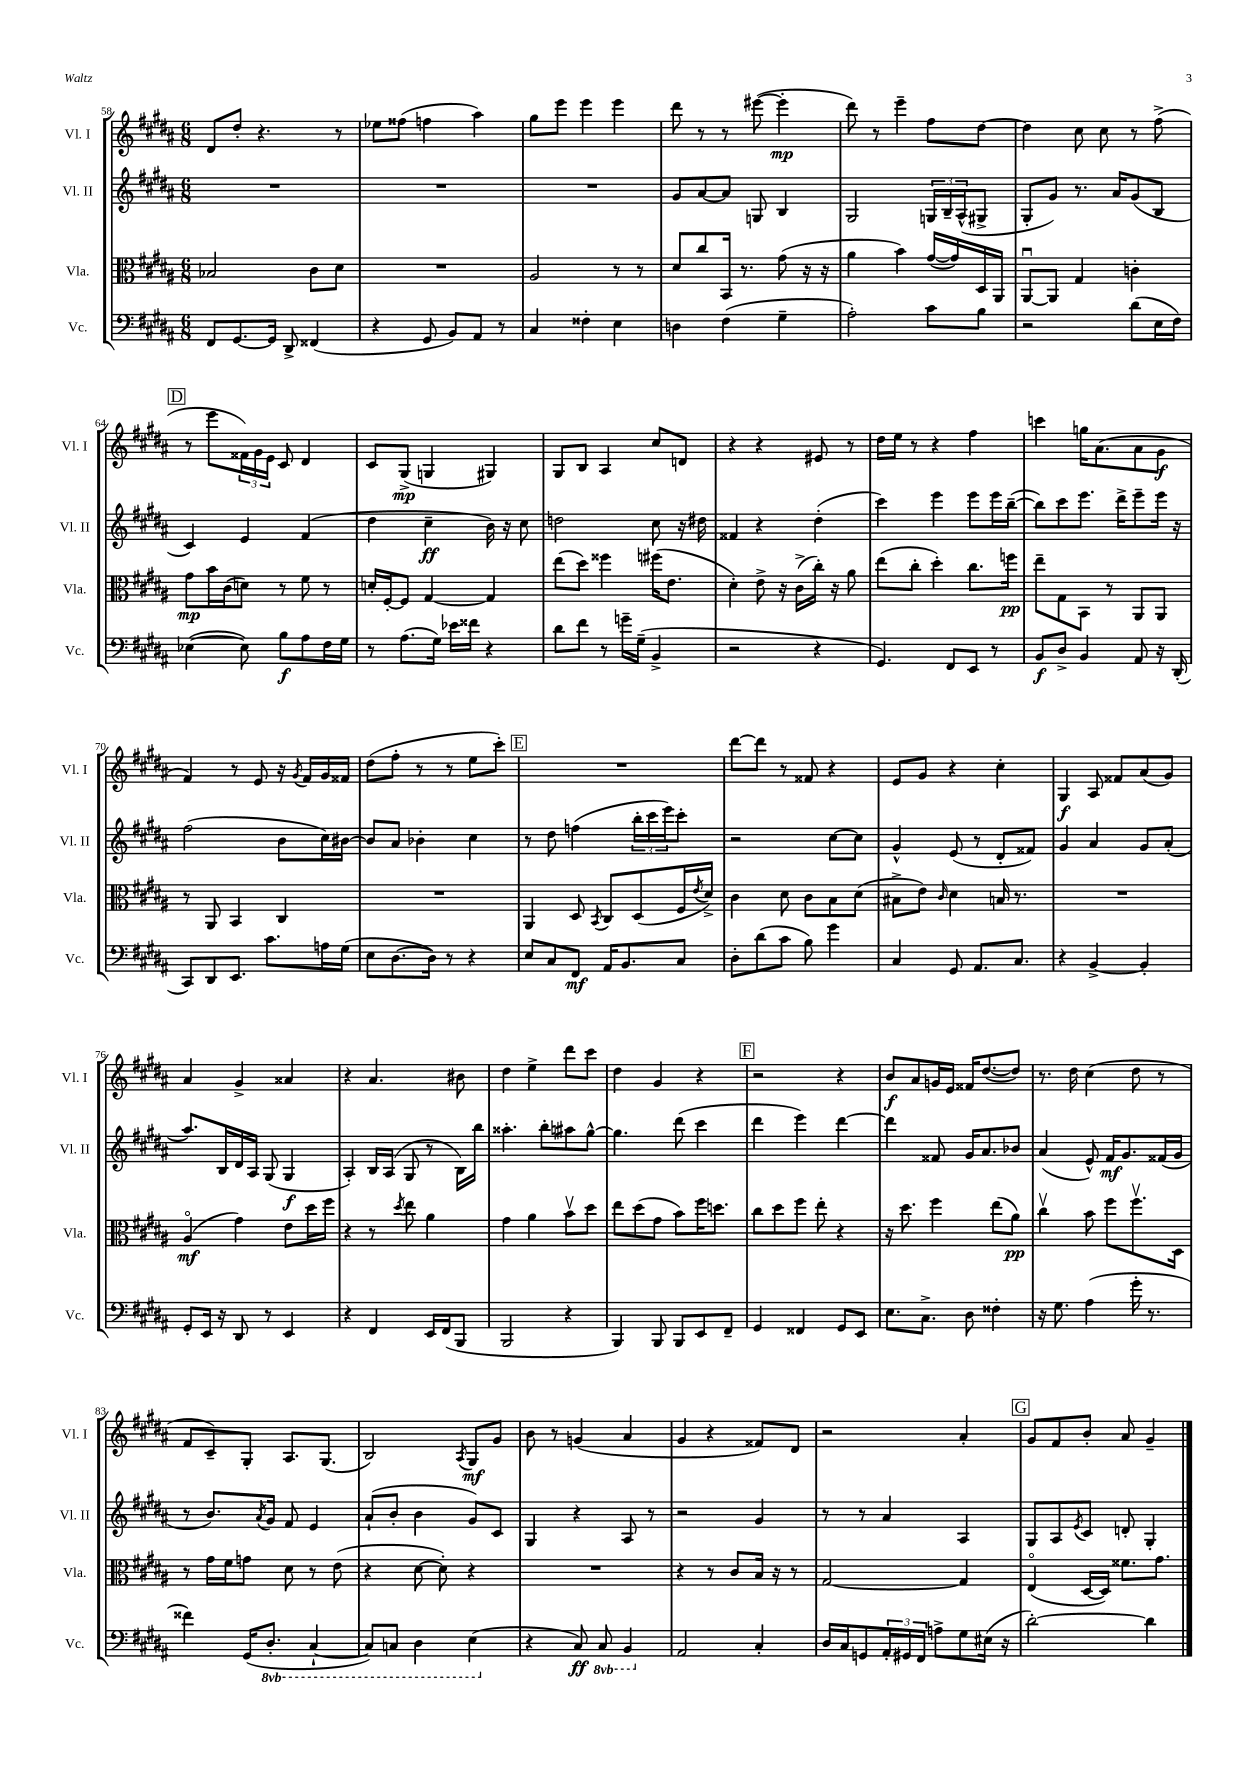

**kern	**dynam	**kern	**dynam	**kern	**dynam	**kern	**dynam
*part4	*part4	*part3	*part3	*part2	*part2	*part1	*part1
*staff4	*staff4	*staff3	*staff3	*staff2	*staff2	*staff1	*staff1
*I"Vc.	*	*I"Vla.	*	*I"Vl. II	*	*I"Vl. I	*
*I'Vc.	*	*I'Vla.	*	*I'Vl. II	*	*I'Vl. I	*
*clefF4	*	*clefC3	*	*clefG2	*	*clefG2	*
*k[f#c#g#d#a#]	*	*k[f#c#g#d#a#]	*	*k[f#c#g#d#a#]	*	*k[f#c#g#d#a#]	*
*M6/8	*	*M6/8	*	*M6/8	*	*M6/8	*
=58	=58	=58	=58	=58	=58	=58	=58
8FF#/L	.	2B-X/	.	2.r	.	8d#/L	.
[8.GG#/	.	.	.	.	.	8dd#'/J	.
.	.	.	.	.	.	4.r	.
16GG#/Jk]	.	.	.	.	.	.	.
8DD#^/	.	.	.	.	.	.	.
(4FF##X/	.	8c#\L	.	.	.	.	.
.	.	8d#\J	.	.	.	8r	.
=59	=59	=59	=59	=59	=59	=59	=59
4r	.	2.r	.	2.r	.	8ee-X\L	.
.	.	.	.	.	.	(8ff##X\J	.
8GG#/	.	.	.	.	.	4ffn\	.
8BB/L)	.	.	.	.	.	.	.
8AA#/J	.	.	.	.	.	4aa#\)	.
8r	.	.	.	.	.	.	.
=60	=60	=60	=60	=60	=60	=60	=60
4C#/	.	2A#/	.	2.r	.	8gg#\L	.
.	.	.	.	.	.	8eee\J	.
4F##X'\	.	.	.	.	.	4eee\	.
4E\	.	8r	.	.	.	4eee\	.
.	.	8r	.	.	.	.	.
=61	=61	=61	=61	=61	=61	=61	=61
4Dn\	.	8d#/L	.	8g#/L	.	8ddd#\	.
.	.	8cc#/	.	[8a#/	.	8r	.
(4F#\	.	16BB/Jk	.	8a#/J]	.	8r	.
.	.	8.r	.	.	.	.	.
.	.	.	.	8Gn/	.	([8eee#X\	.
4G#~\	.	(8g#\	.	4B/	.	4eee#'\]	mp
.	.	16r	.	.	.	.	.
.	.	16r	.	.	.	.	.
=62	=62	=62	=62	=62	=62	=62	=62
2A#'\)	.	4a#\	.	2G#/	.	8ddd#\)	.
.	.	.	.	.	.	8r	.
.	.	4b\)	.	.	.	4eee~\	.
8c#\L	.	([16g#/LL	.	24Gn/LL	.	8ff#\L	.
.	.	.	.	24B~/	.	.	.
.	.	16g#/])	.	.	.	.	.
.	.	.	.	(24A#^^/J	.	.	.
8B\J	.	16D#/	.	8G#X^/J	.	[8dd#\J	.
.	.	16AA#/JJ	.	.	.	.	.
=63	=63	=63	=63	=63	=63	=63	=63
2r	.	[8AA#u/L	.	8G#'/L	.	4dd#\]	.
.	.	8AA#/J]	.	8g#/J)	.	.	.
.	.	4G#/	.	8.r	.	8cc#\	.
.	.	.	.	.	.	8cc#\	.
.	.	.	.	16a#/KL	.	.	.
(8d#\L	.	4cn'\	.	(8g#/	.	8r	.
16E\L	.	.	.	8B/J	.	(8ff#^\	.
16F#\JJ)	.	.	.	.	.	.	.
!!LO:LB:g=z
!!LO:REH:place=s1:t=D
=64	=64	=64	=64	=64	=64	=64	=64
([4E-X\	.	8g#\L	mp	4c#/)	.	8r	.
.	.	16b\L	.	.	.	8eee\L	.
.	.	(16c#\J	.	.	.	.	.
8E-\])	.	8dn\J)	.	4e/	.	24f##X\L)	.
.	.	.	.	.	.	24g#\	.
.	.	.	.	.	.	24e\JJ	.
8B\L	f	8r	.	.	.	8c#/	.
8A#\	.	8f#\	.	(4f#/	.	4d#/	.
16F#\L	.	8r	.	.	.	.	.
16G#\JJ	.	.	.	.	.	.	.
=65	=65	=65	=65	=65	=65	=65	=65
8r	.	16dn'/LL	.	4dd#\	.	8c#/L	.
.	.	[16F#'/J	.	.	.	.	.
(8.A#\L	.	8F#/J]	.	.	.	(8G#^/J	mp
.	.	[4G#/	.	4cc#~\	ff	4Gn/	.
16G#\Jk)	.	.	.	.	.	.	.
16e-X\LL	.	.	.	.	.	.	.
16f##X\JJ	.	.	.	.	.	.	.
4r	.	4G#/]	.	16b\)	.	4G#X/)	.
.	.	.	.	16r	.	.	.
.	.	.	.	8cc#\	.	.	.
=66	=66	=66	=66	=66	=66	=66	=66
8d#\L	.	(8ee\L	.	2ddn\	.	8G#/L	.
8f#\J	.	8dd#\J)	.	.	.	8B/J	.
8r	.	4ff##X\	.	.	.	4A#/	.
16gn~\LL	.	.	.	.	.	.	.
(16G#~\JJ	.	.	.	.	.	.	.
4BB^/	.	(16ff#X\KL	.	8cc#\	.	8cc#/L	.
.	.	8.e\J	.	.	.	.	.
.	.	.	.	16r	.	8dn/J	.
.	.	.	.	16dd#X\	.	.	.
=67	=67	=67	=67	=67	=67	=67	=67
2r	.	4d#'\)	.	4f##X/	.	4r	.
.	.	8e^\	.	4r	.	4r	.
.	.	16r	.	.	.	.	.
.	.	(16c#^\LL	.	.	.	.	.
4r	.	16cc#'\JJ)	.	(4dd#'\	.	8e#X/	.
.	.	16r	.	.	.	.	.
.	.	8a#\	.	.	.	8r	.
=68	=68	=68	=68	=68	=68	=68	=68
4.GG#/)	.	(8ee\L	.	4ccc#\)	.	16dd#\LL	.
.	.	.	.	.	.	16ee\JJ	.
.	.	8cc#'\J	.	.	.	8r	.
.	.	4dd#'\)	.	4eee\	.	4r	.
8FF#/L	.	.	.	.	.	.	.
8EE/J	.	8.cc#\L	.	8eee\L	.	4ff#\	.
8r	.	.	.	16eee\L	.	.	.
.	.	16ffn\Jk	pp	([16bb~\JJ	.	.	.
=69	=69	=69	=69	=69	=69	=69	=69
8BB/L	f	8ee~\L	.	8bb\L])	.	4cccn\	.
8D#^/J	.	8G#\	.	8ccc#\	.	.	.
4BB/	.	8BB\J	.	8.eee\J	.	16ggn\KL	.
.	.	.	.	.	.	(8.a#\	.
.	.	8r	.	.	.	.	.
.	.	.	.	16ddd#^\KL	.	.	.
8AA#/	.	8AA#/L	.	8eee~\	.	8a#\	.
16r	.	8AA#/J	.	16eee\Jk	.	8g#\J	f
(16DD#'/	.	.	.	16r	.	.	.
!!LO:LB:g=z
=70	=70	=70	=70	=70	=70	=70	=70
8CC#/L)	.	8r	.	(2ff#\	.	4f#/)	.
8DD#/	.	8AA#/	.	.	.	.	.
8.EE/J	.	4BB/	.	.	.	8r	.
.	.	.	.	.	.	8e/	.
8.c#\L	.	.	.	.	.	.	.
.	.	4C#/	.	8b\L	.	16r	.
.	.	.	.	.	.	8qg#/	.
.	.	.	.	.	.	16f#/LL	.
16An\L	.	.	.	16cc#\L)	.	16g#/	.
(16G#\JJ	.	.	.	[16b#X\JJ	.	16f##X/JJ	.
=71	=71	=71	=71	=71	=71	=71	=71
8E\L	.	2.r	.	8b#/L]	.	(8dd#\L	.
[8.D#\	.	.	.	8a#/J	.	8ff#'\J	.
.	.	.	.	4b-X'\	.	8r	.
16D#\Jk])	.	.	.	.	.	.	.
8r	.	.	.	.	.	8r	.
4r	.	.	.	4cc#\	.	8ee\L	.
.	.	.	.	.	.	8ccc#'\J)	.
!!LO:REH:place=s1:t=E
=72	=72	=72	=72	=72	=72	=72	=72
8E/L	.	4AA#/	.	8r	.	2.r	.
8C#/	.	.	.	8dd#\	.	.	.
8FF#/J	mf	8D#/	.	(4ffn\	.	.	.
.	.	8qBB/	.	.	.	.	.
16AA#/KL	.	8C#/L	.	.	.	.	.
8.BB/	.	.	.	.	.	.	.
.	.	(8D#/	.	24bb'\LL	.	.	.
.	.	.	.	24ccc#\	.	.	.
.	.	.	.	24eee\J)	.	.	.
8C#/J	.	16F#/L	.	8ccc#'\J	.	.	.
.	.	8qe/	.	.	.	.	.
.	.	16d#^/JJ)	.	.	.	.	.
=73	=73	=73	=73	=73	=73	=73	=73
8D#'\L	.	4c#\	.	2r	.	[8ddd#\L	.
(8d#\	.	.	.	.	.	8ddd#\J]	.
8c#\J	.	8d#\	.	.	.	8r	.
8B\)	.	8c#\L	.	.	.	8f##X/	.
4g#\	.	8B\	.	[8cc#\L	.	4r	.
.	.	(8d#\J	.	8cc#\J]	.	.	.
=74	=74	=74	=74	=74	=74	=74	=74
4C#/	.	8B#X^\L	.	4g#^^/	.	8e/L	.
.	.	8e\J)	.	.	.	8g#/J	.
.	.	16qqc#/	.	.	.	.	.
8GG#/	.	4d#\	.	(8e/	.	4r	.
8.AA#/L	.	.	.	8r	.	.	.
.	.	16Bn/	.	8d#'/L	.	4cc#'\	.
8.C#/J	.	8.r	.	.	.	.	.
.	.	.	.	8f##X/J)	.	.	.
=75	=75	=75	=75	=75	=75	=75	=75
4r	.	2.r	.	4g#/	.	4G#/	f
[4BB^/	.	.	.	4a#/	.	8A#/	.
.	.	.	.	.	.	8f##X/L	.
4BB'/]	.	.	.	8g#/L	.	(8a#/	.
.	.	.	.	(8a#'/J	.	8g#/J)	.
!!LO:LB:g=z
=76	=76	=76	=76	=76	=76	=76	=76
8GG#'/L	.	(4A#/	mf	8.aa#/L)	.	4a#/	.
16EE/Jk	.	.	.	.	.	.	.
16r	.	.	.	16B/L	.	.	.
8DD#/	.	4g#\)	.	16d#/	.	4g#^/	.
.	.	.	.	16A#/JJ	.	.	.
8r	.	.	.	(8G#/	.	.	.
4EE/	.	8e\L	.	4G#/	f	4a##X/	.
.	.	16dd#\L	.	.	.	.	.
.	.	16ff#\JJ	.	.	.	.	.
=77	=77	=77	=77	=77	=77	=77	=77
4r	.	4r	.	4A#'/)	.	4r	.
4FF#/	.	8r	.	16B/LL	.	4.a#/	.
.	.	.	.	(16A#/JJ	.	.	.
.	.	8qdd#/	.	.	.	.	.
.	.	8ee\	.	8G#/	.	.	.
16EE/LL	.	4a#\	.	8r	.	.	.
(16FF#/J	.	.	.	.	.	.	.
8BBB/J	.	.	.	16B\LL)	.	8b#X\	.
.	.	.	.	16bb\JJ	.	.	.
=78	=78	=78	=78	=78	=78	=78	=78
2BBB/	.	4g#\	.	4.aa##X'\	.	4dd#\	.
.	.	4a#\	.	.	.	4ee^\	.
.	.	.	.	8bb'\L	.	.	.
4r	.	8bv\L	.	8aa#X\	.	8ddd#\L	.
.	.	8dd#\J	.	[8gg#^^\J	.	8ccc#\J	.
=79	=79	=79	=79	=79	=79	=79	=79
4BBB/)	.	8ee\L	.	4.gg#\]	.	4dd#\	.
.	.	(8dd#\	.	.	.	.	.
8BBB/	.	8g#\J	.	.	.	4g#/	.
8BBB/L	.	8b\L)	.	(8ddd#\	.	.	.
8EE/	.	16ff#\K	.	4ccc#\	.	4r	.
.	.	8.ddn\J	.	.	.	.	.
8FF#~/J	.	.	.	.	.	.	.
!!LO:REH:place=s1:t=F
=80	=80	=80	=80	=80	=80	=80	=80
4GG#/	.	8cc#\L	.	4ddd#\	.	2r	.
.	.	8dd#\	.	.	.	.	.
4FF##X/	.	8ff#\J	.	4eee\)	.	.	.
.	.	8ee'\	.	.	.	.	.
8GG#/L	.	4r	.	[4ddd#\	.	4r	.
8EE/J	.	.	.	.	.	.	.
=81	=81	=81	=81	=81	=81	=81	=81
8.E\L	.	16r	.	4ddd#\]	.	8b/L	f
.	.	8.dd#\	.	.	.	.	.
.	.	.	.	.	.	8a#/	.
8.C#^\J	.	.	.	.	.	.	.
.	.	4ff#\	.	8f##X/	.	16gn/L	.
.	.	.	.	.	.	16e/JJ	.
8D#\	.	.	.	16g#/KL	.	16f##X/KL	.
.	.	.	.	8.a#/	.	([8.dd#/	.
4F##X'\	.	(8ee\L	.	.	.	.	.
.	.	8a#\J)	pp	8b-X/J	.	8dd#/J])	.
=82	=82	=82	=82	=82	=82	=82	=82
16r	.	4cc#v\	.	(4a#/	.	8.r	.
8.G#\	.	.	.	.	.	.	.
.	.	.	.	.	.	16dd#\	.
(4A#\	.	8b\	.	8e^^/)	.	(4cc#\	.
.	.	8ff#\L	.	16f#/KL	mf	.	.
.	.	.	.	8.g#/	.	.	.
16g#'\	.	8.ff#v\	.	.	.	8dd#\	.
8.r	.	.	.	.	.	.	.
.	.	.	.	(16f##X/L	.	8r	.
.	.	16D#\Jk	.	16g#/JJ	.	.	.
!!LO:LB:g=z
=83	=83	=83	=83	=83	=83	=83	=83
4f##X\)	.	8r	.	8r	.	8f#/L	.
.	.	16g#\LL	.	8.b/L)	.	8c#~/)	.
.	.	16f#\J	.	.	.	.	.
(16GG#/KL	.	8gn\J	.	.	.	8G#'/J	.
.	.	.	.	8qa#/	.	.	.
*8ba	*	*	*	*	*	*	*
8.DD#'/J	.	.	.	16g#/Jk	.	.	.
.	.	8d#\	.	8f#/	.	8.A#/L	.
[4CC#`/	.	8r	.	4e/	.	.	.
.	.	.	.	.	.	(8.G#/J	.
.	.	(8e\	.	.	.	.	.
=84	=84	=84	=84	=84	=84	=84	=84
8CC#/L])	.	4r	.	(8a#`/L	.	2B/)	.
8CCn/J	.	.	.	8b'/J	.	.	.
4DD#\	.	[8d#\	.	4b\	.	.	.
.	.	8d#'\])	.	.	.	.	.
.	.	.	.	.	.	8qA#/	.
(4EE\	.	4r	.	8g#/L)	.	8G#/L	mf
.	.	.	.	8c#/J	.	8g#/J	.
=85	=85	=85	=85	=85	=85	=85	=85
*X8ba	*	*	*	*	*	*	*
4r	.	2.r	.	4G#/	.	8b\	.
.	.	.	.	.	.	8r	.
8C#/)	ff	.	.	4r	.	(4gn/	.
*8ba	*	*	*	*	*	*	*
8CC#/	.	.	.	.	.	.	.
4BBB/	.	.	.	8A#/	.	4a#/	.
.	.	.	.	8r	.	.	.
=86	=86	=86	=86	=86	=86	=86	=86
*X8ba	*	*	*	*	*	*	*
2AA#/	.	4r	.	2r	.	4g#/	.
.	.	8r	.	.	.	4r	.
.	.	8c#/L	.	.	.	.	.
4C#'/	.	16B/Jk	.	4g#/	.	8f##X/L)	.
.	.	16r	.	.	.	.	.
.	.	8r	.	.	.	8d#/J	.
=87	=87	=87	=87	=87	=87	=87	=87
16D#/LL	.	[2G#/	.	8r	.	2r	.
16C#/J	.	.	.	.	.	.	.
8GGn/	.	.	.	8r	.	.	.
24AA#'/L	.	.	.	4a#/	.	.	.
24GG#X/	.	.	.	.	.	.	.
24FF#/JJ	.	.	.	.	.	.	.
8An^\L	.	.	.	.	.	.	.
8G#\	.	4G#/]	.	4A#/	.	4a#'/	.
(16E#X\Jk	.	.	.	.	.	.	.
16r	.	.	.	.	.	.	.
!!LO:REH:place=s1:t=G
=88	=88	=88	=88	=88	=88	=88	=88
[2d#'\)	.	(4E/	.	8G#/L	.	8g#/L	.
.	.	.	.	8A#/	.	8f#/	.
.	.	.	.	8qe/	.	.	.
.	.	[16D#/LL	.	8c#/J	.	8b'/J	.
.	.	16D#/JJ])	.	.	.	.	.
.	.	8.f##X\L	.	8dn'/	.	8a#/	.
4d#\]	.	.	.	4G#'/	.	4g#~/	.
.	.	8.g#\J	.	.	.	.	.
==	==	==	==	==	==	==	==
*-	*-	*-	*-	*-	*-	*-	*-
